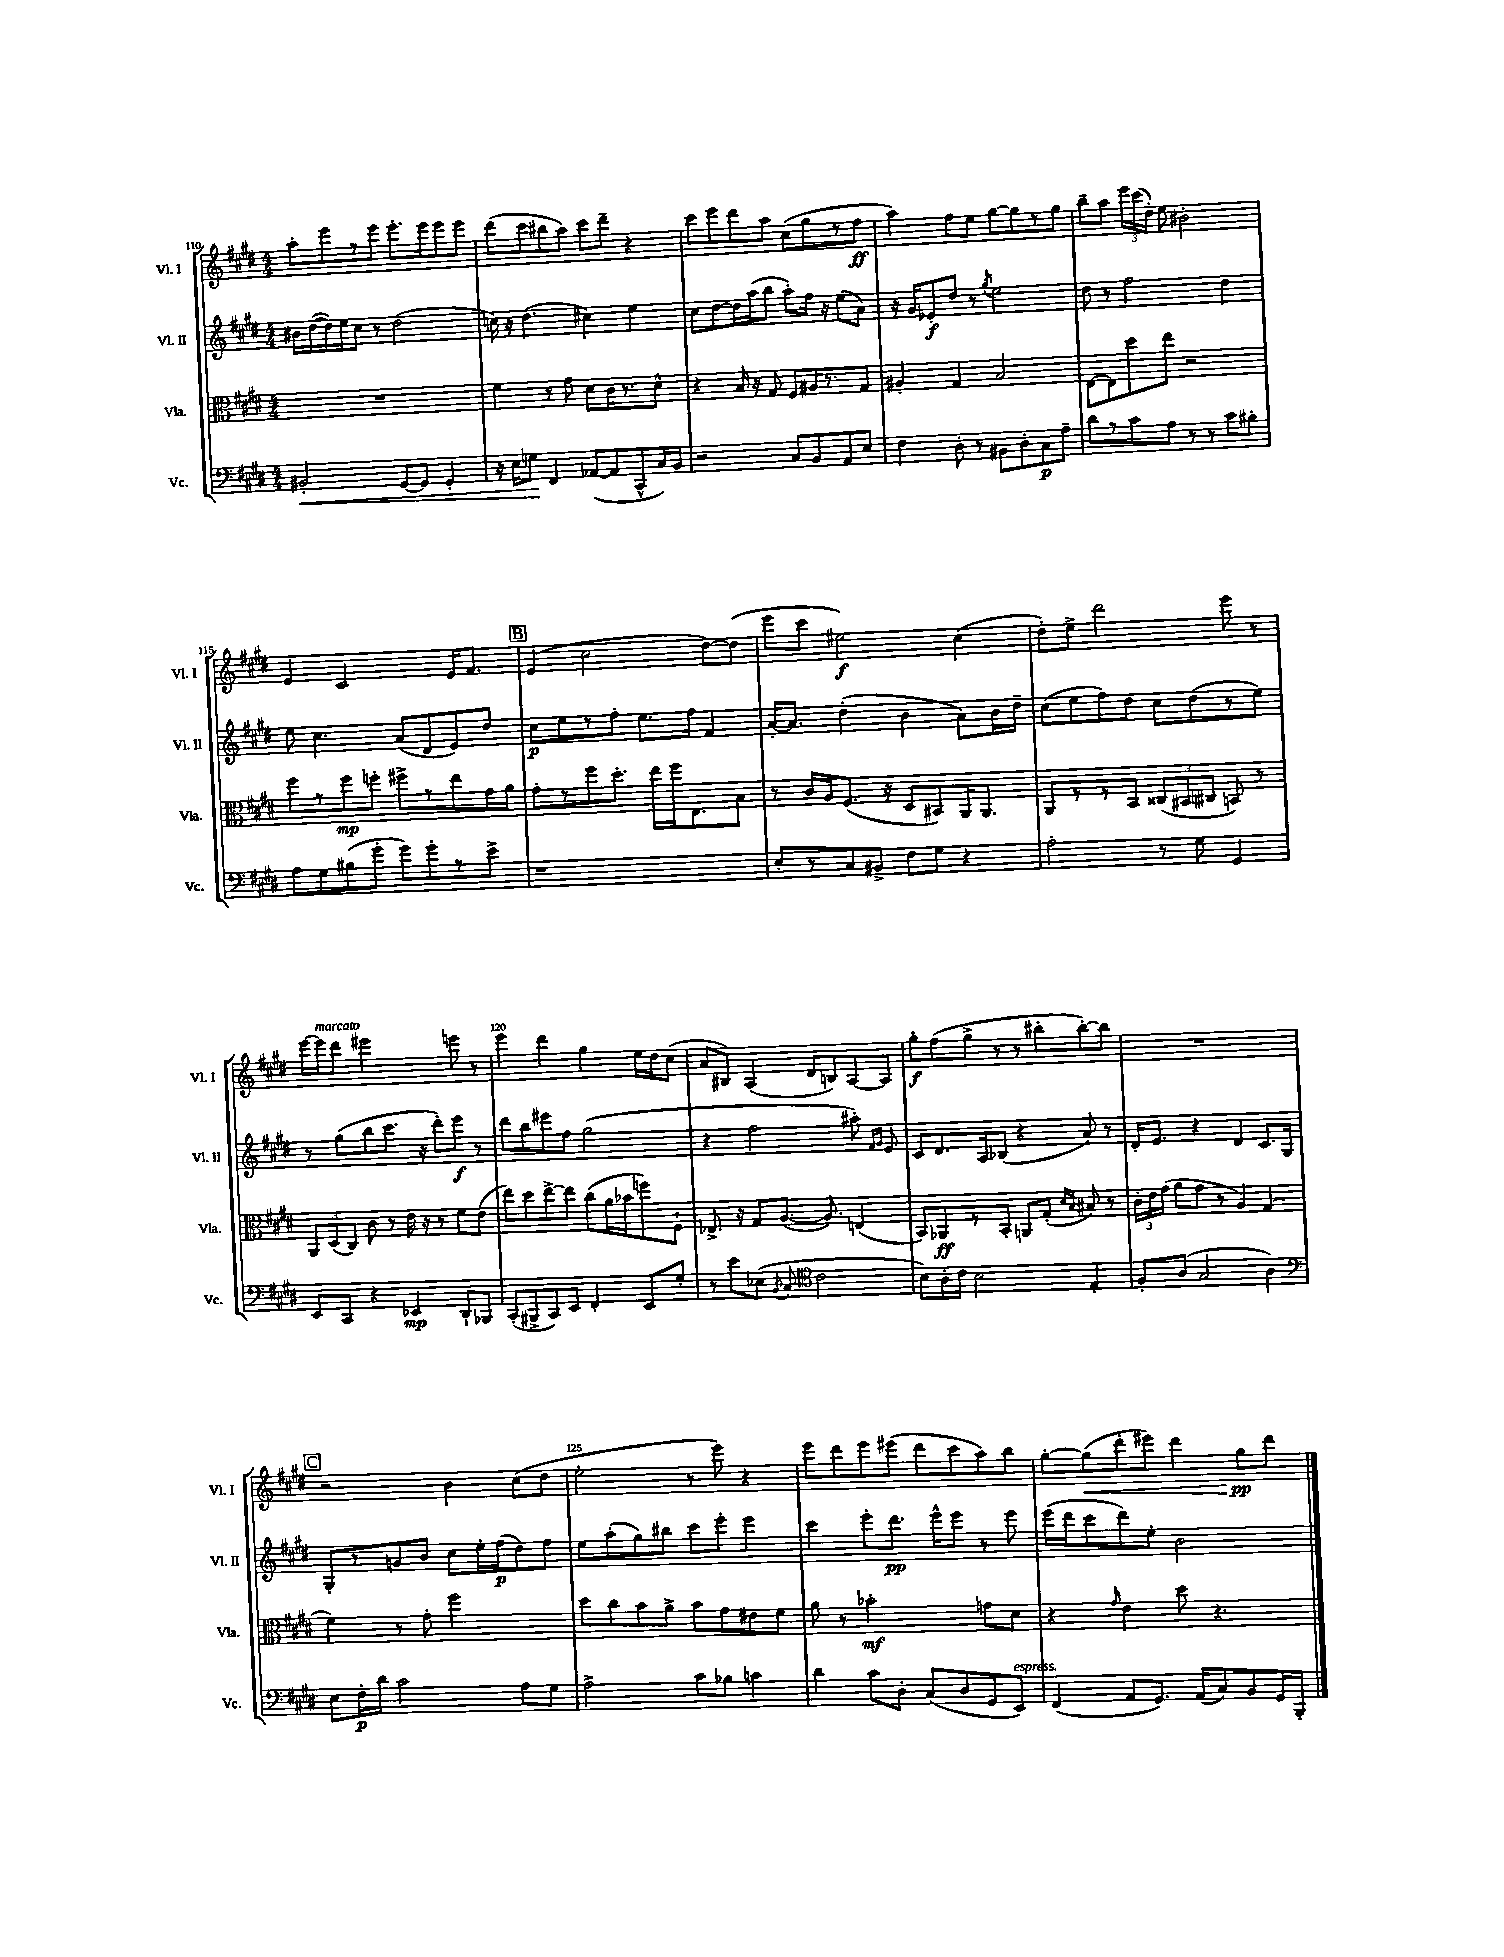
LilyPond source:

<<
\new StaffGroup <<
\new Staff = "s0" \with { instrumentName = "Vl. I" shortInstrumentName = "Vl. I" } {
    \clef treble \key e \major \numericTimeSignature \time 4/4
    \autoBeamOff a''8[-. e'''8 r8 e'''8] e'''8.[-. e'''16 e'''8 e'''8] |
    dis'''8[( cis'''8 bis''8 a''8]) cis'''8[ dis'''8]-- r4 |
    cis'''8[ e'''8 dis'''8 a''8] cis''8[( gis''8 r8 fis''8]\ff |
    a''4) fis''8[ e''8] gis''8[~ gis''8 r8 gis''8] |
    b''8[-- a''8] \tuplet 3/2 { e'''16[ cis'''16( dis''16]-.) } e''8 bis'2-. |
    e'4 cis'2 e'16[ fis'8.] |
    \mark \markup { \box "B" } e'4( cis''2 dis''8[~) dis''8]( |
    e'''8[ cis'''8] eis''2\f) cis''4( |
    dis''8[-.) e''8]-> dis'''2 e'''8 r8 |
    e'''16[~ e'''16^\markup { \italic "marcato" } dis'''8] eis'''2 e'''8 r8 |
    e'''4 dis'''4 gis''4 e''16[ dis''16 cis''8]( |
    a'8[ bis8]) a4( dis'8[ b8) a8~ a8] |
    gis''8[-.\f fis''8( gis''8]-> r8 r8 bis''8[-. bis''8~-.) bis''8] |
    R1 |
    \mark \markup { \box "C" } r2 b'4 cis''8[( dis''8] |
    e''2-. r8 e'''8) r4 |
    e'''8[ dis'''8 e'''8 eis'''8]( dis'''8[ cis'''8 a''8) b''8] |
    gis''8[~-. gis''8\<( dis'''8-. eis'''8]) dis'''4 gis''8[\pp\! dis'''8] \bar "|." |
}
\new Staff = "s1" \with { instrumentName = "Vl. II" shortInstrumentName = "Vl. II" } {
    \clef treble \key e \major \numericTimeSignature \time 4/4
    \autoBeamOff bis'16[ dis''16~( dis''16) e''16 cis''8] r8 dis''2( |
    c''16) r16 dis''4.( cis''4) e''4 |
    cis''8[ dis''8~ dis''16 a''16( b''8] a''8[-.) fis''16] r16 e''8[( a'8]) |
    r16 gis'16[ ees'8-.\f dis''8] r8 \acciaccatura { gis''8 } e''2 |
    dis''8 r8 fis''2 dis''4 |
    e''8 cis''4. a'8[( dis'8 e'8) dis''8] |
    \mark \markup { \box "B" } cis''8[\p e''8 r8 fis''8]-. e''8.[ fis''16] fis'4 |
    a'16[~-. a'8.] dis''4-.( b'4 a'8[) b'16 dis''16]-- |
    cis''8[( e''8 fis''8) dis''8] cis''8[ dis''8( r8 e''8]) |
    r8 gis''8[( b''8 cis'''8.] r16 dis'''8[-.) e'''8]\f r8 |
    dis'''8[ b''8 eis'''8 fis''8] gis''2( |
    r4 fis''2 ais''8-.) \grace { fis'16[ gis'16] } e'8 |
    cis'8[ dis'8. a16 bes8]( r4 a'8) r8 |
    dis'16[-. e'8.] r4 dis'4 cis'8.[ gis16] |
    \mark \markup { \box "C" } gis8[-. r8 g'8 b'8] cis''8[ e''16-. fis''16\p( dis''8) fis''8] |
    e''8[ a''8-.( gis''8) bis''8] cis'''8[ e'''8]-. e'''4 |
    cis'''4 e'''8[-. dis'''8.]\pp e'''16[-^ e'''8] r8 e'''8 |
    e'''16[( dis'''16 cis'''8 dis'''8) e''8]-. b'2 \bar "|." |
}
\new Staff = "s2" \with { instrumentName = "Vla." shortInstrumentName = "Vla." } {
    \clef alto \key e \major \numericTimeSignature \time 4/4
    \autoBeamOff R1 |
    fis'4 r8 gis'8 dis'8[ cis'16 r8. dis'8]-^ |
    r4 b16 r16 gis8 fis8[ ais16 r8. gis8] |
    ais4-. gis4 b2 |
    e8[~ e8 dis''8 e''8] r2 |
    fis''8[ r8 fis''8\mp f''8]-. fis''8[-> r8 e''8 gis'16 a'16] |
    \mark \markup { \box "B" } gis'8[-. r8 fis''8 dis''8.]-. e''16[ fis''16 e8. b8] |
    r8 cis'16[ a16 fis8.]( r16 dis8[ bis,8) a,16 a,8.] |
    a,8[ r8 r8 b,8] \tuplet 3/2 { cisis8[( bis,8 cis8] } b,8) r8 |
    \tuplet 3/2 { a,8[ dis8( cis8]) } cis'8 r8 e'16 r16 r8 fis'8[ e'8]( |
    e''8[) dis''8 e''8~-> e''8] cis''8[( a'16 bes'16 f''8) fis8]-! |
    ees8.-> r16 gis8[ a8.]~( a8.) e4( |
    b,8[) aes,8\ff r8 b,8]-. a,8[ gis8]-.( \grace { dis'16[ b16] } bis8) r8 |
    \tuplet 3/2 { cis'16[-. e'16 gis'16]( } a'8[ gis'8] r8 a4) gis4( |
    \mark \markup { \box "C" } fis'4) r8 gis'8-. fis''2 |
    dis''8[ cis''8 b'8 a'8]-> b'8[ gis'8 eis'8 fis'8] |
    a'8 r8 bes'2-.\mf g'8[ dis'8] |
    r4 \grace { gis'16 } e'4 dis''8 r4. \bar "|." |
}
\new Staff = "s3" \with { instrumentName = "Vc." shortInstrumentName = "Vc." } {
    \clef bass \key e \major \numericTimeSignature \time 4/4
    \autoBeamOff bis,2-.\< gis,8[~ gis,8] gis,4-. |
    r16 e16[ g8]\! fis,4 aes,8[~( aes,8 cis,8-^ cis16) b,16] |
    r2 cis8[ b,8 a,8 e8] |
    fis4 dis8-. r8 bis,8[ dis8-. cis8\p a8]-- |
    dis'8[ r8 cis'8 a8] r8 r8 cis'8[ bis8]-. |
    a8[ gis8 bis8( gis'8]-. gis'8[) gis'8-. r8 e'8]-> |
    \mark \markup { \box "B" } r1 |
    e8[-. r8 cis8 bis,8]-> fis8[ gis8] r4 |
    a2-. r8 gis8 gis,4 |
    e,8[ cis,8] r4 ees,4\mp dis,8[-! bes,,8] |
    cis,8[-.( bis,,8-> cis,8) e,8] fis,4-. e,8[ gis8]-. |
    r8 e'8[ ees8]( \acciaccatura { b,8 } cis8 \clef tenor cis'2 |
    b8[) a16-. cis'16] b2 e4-. |
    fis8[-. a8]( gis2 a4) |
    \mark \markup { \box "C" } \clef bass e8[ fis16-.\p dis'16] cis'2 a8[ gis8] |
    a2-> cis'8[ bes8] c'4 |
    dis'4 cis'8[ dis8]-. cis8[( dis8 gis,8 e,8]^\markup { \italic "espress." }) |
    fis,4( a,8[ gis,8.]) a,16[( cis8) b,8 gis,16 b,,16]-. \bar "|." |
}
>>
>>
\layout { \context { \Score currentBarNumber = #110 \override BarNumber.break-visibility = ##(#f #t #t) barNumberVisibility = #(every-nth-bar-number-visible 5) } }
